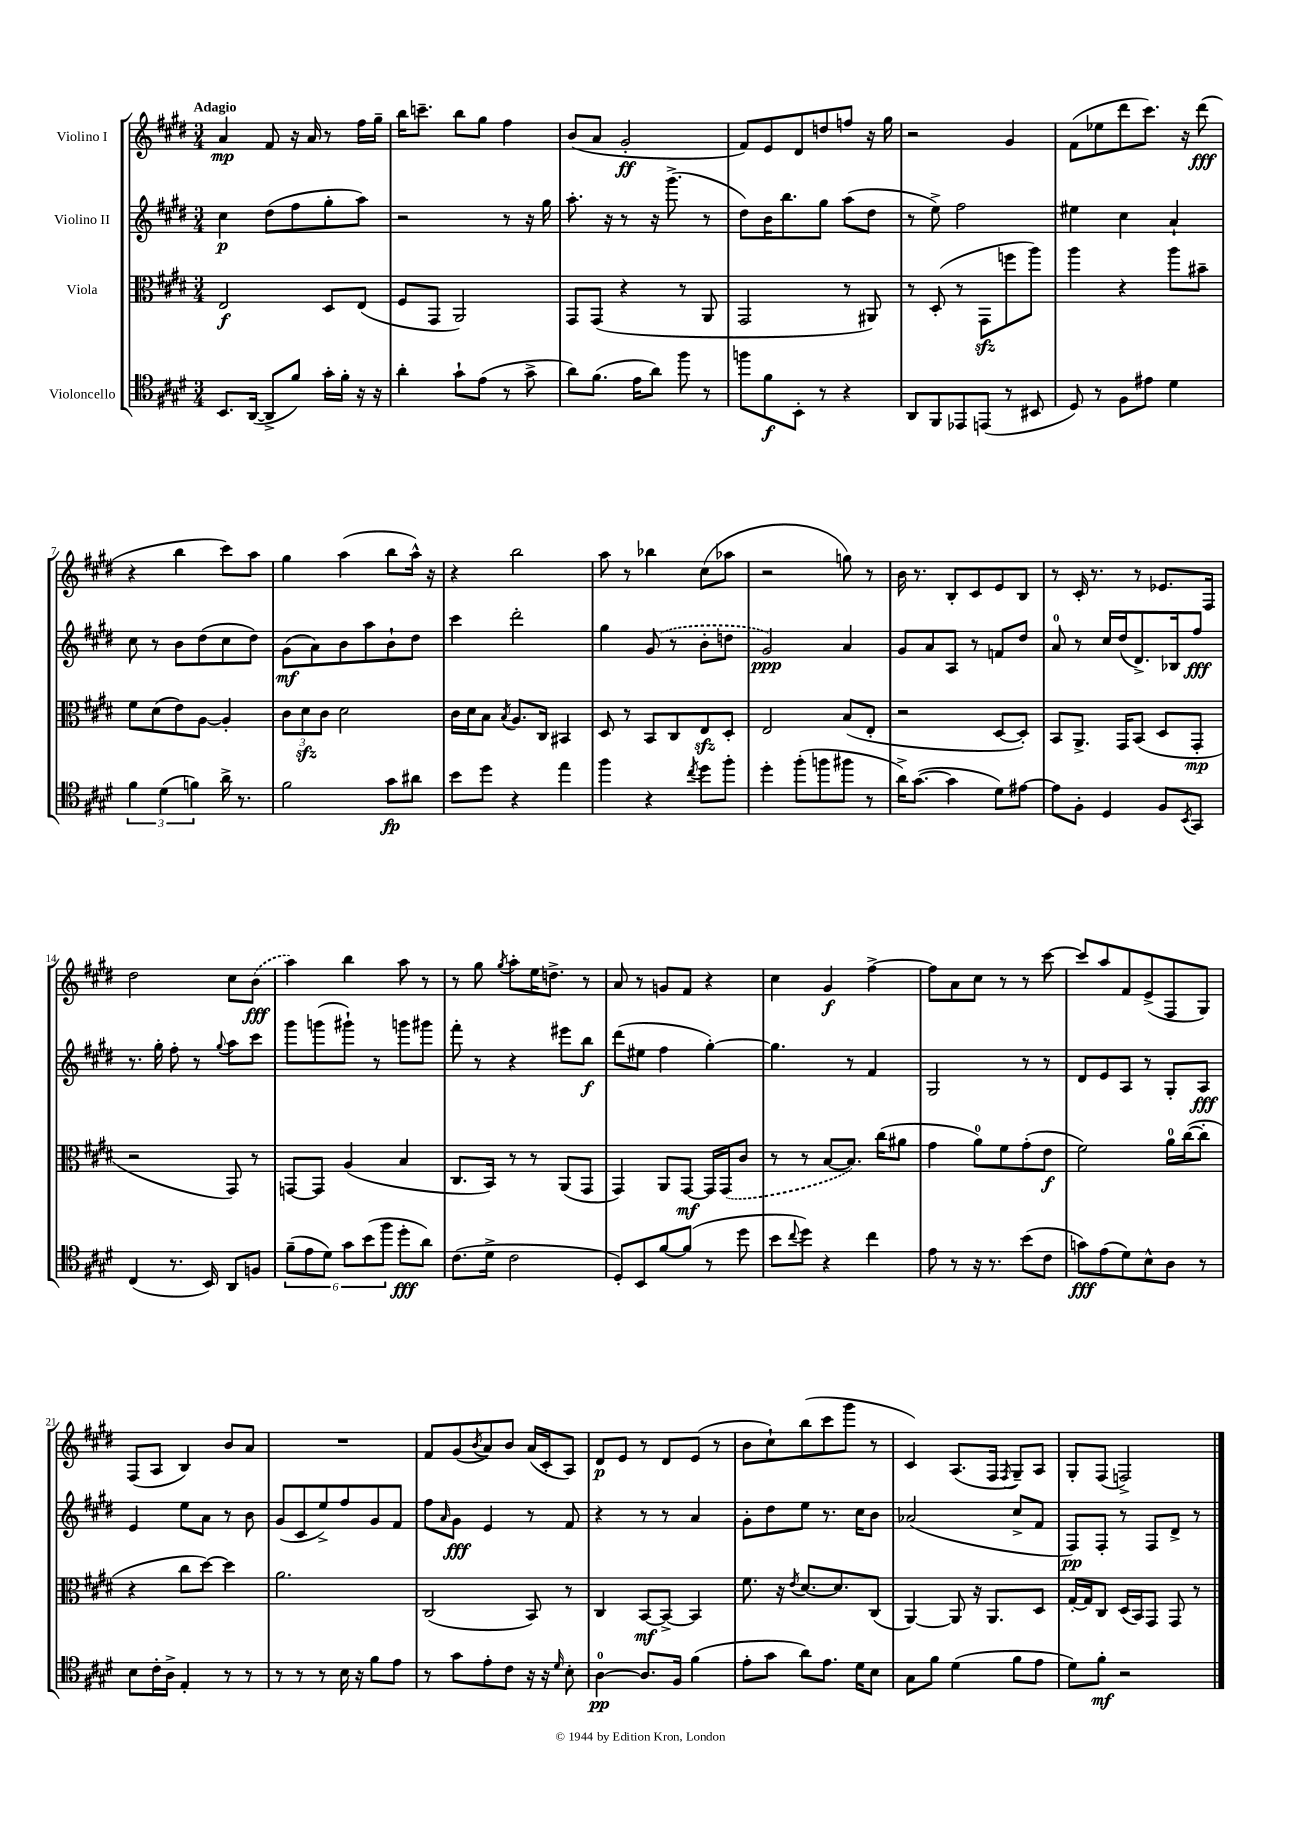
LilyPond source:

<<
\new StaffGroup <<
\new Staff = "s0" \with { instrumentName = "Violino I" } {
    \clef treble \key e \major \numericTimeSignature \time 3/4 \tempo "Adagio"
    a'4\mp fis'8 r16 a'16 r8 fis''16 gis''16-- |
    b''16 c'''8.-- b''8 gis''8 fis''4 |
    b'8( a'8 gis'2-.\ff |
    fis'8) e'8 dis'8 d''8 f''8 r16 gis''16 |
    r2 gis'4 |
    fis'8( ees''8 dis'''8 cis'''8.) r16 dis'''8\fff( |
    r4 b''4 cis'''8) a''8 |
    gis''4 a''4( b''8 a''16-^) r16 |
    r4 b''2 |
    a''8 r8 bes''4 cis''8( aes''8 |
    r2 g''8) r8 |
    b'16 r8. b8-. cis'8 e'8 b8 |
    r8 cis'16-. r8. r8 ees'8. fis16 |
    dis''2 cis''8 \once \slurDashed b'8\fff( |
    a''4) b''4 a''8 r8 |
    r8 gis''8 \acciaccatura { gis''8 } a''8-. e''16 d''8.-> r8 |
    a'8 r8 g'8 fis'8 r4 |
    cis''4 gis'4\f fis''4~-> |
    fis''8 a'8 cis''8 r8 r8 cis'''8~ |
    cis'''8 a''8 fis'8 e'8->( fis8 gis8) |
    fis8( a8 b4) b'8 a'8 |
    R2. |
    fis'8 gis'8( \acciaccatura { b'8 } a'8) b'8 a'16( cis'16-. a8) |
    dis'8\p e'8 r8 dis'8 e'8( r8 |
    b'8 cis''8-!) b''8( cis'''8 gis'''8 r8 |
    cis'4) a8.( fis16 \acciaccatura { fis8 } gis8--) a8 |
    gis8-. fis8( f2->) \bar "|." |
}
\new Staff = "s1" \with { instrumentName = "Violino II" } {
    \clef treble \key e \major \numericTimeSignature \time 3/4
    cis''4\p dis''8( fis''8 gis''8-. a''8) |
    r2 r8 r16 gis''16 |
    a''8.-. r16 r8 r16 gis'''8.->( r8 |
    dis''8) b'16 b''8. gis''8 a''8( dis''8 |
    r8 e''8->) fis''2 |
    eis''4 cis''4 a'4-! |
    cis''8 r8 b'8 dis''8( cis''8 dis''8) |
    gis'8\mf( a'8) b'8 a''8 b'8-! dis''8 |
    cis'''4 dis'''2-. |
    gis''4 \once \slurDashed gis'8( r8 b'8-. d''8 |
    gis'2\ppp) a'4 |
    gis'8 a'8 a8 r8 f'8 dis''8 |
    a'8-0 r8 cis''16 dis''16( dis'8.->) bes16 fis''8\fff |
    r8. gis''16-. fis''8-. r8 \appoggiatura { gis''8 } a''8 cis'''8 |
    gis'''8 g'''8( gis'''8-!) r8 g'''8 gis'''8 |
    fis'''8-. r8 r4 eis'''8 b''8\f |
    dis'''8( eis''8 fis''4 gis''4~-.) |
    gis''4. r8 fis'4 |
    gis2 r8 r8 |
    dis'8 e'8 a8 r8 gis8-. a8\fff |
    e'4 e''8 a'8 r8 b'8 |
    gis'8( cis'8 e''8->) fis''8 gis'8 fis'8 |
    fis''8 \grace { a'16 } gis'8\fff e'4 r8 fis'8 |
    r4 r8 r8 a'4 |
    gis'8-. dis''8 e''8 r8. cis''16 b'8 |
    aes'2( cis''8-> fis'8 |
    fis8\pp) fis8-. r8 fis8 dis'8-> r8 \bar "|." |
}
\new Staff = "s2" \with { instrumentName = "Viola" } {
    \clef alto \key e \major \numericTimeSignature \time 3/4
    e2\f dis8 e8( |
    fis8 gis,8 a,2) |
    gis,8 gis,8( r4 r8 a,8 |
    gis,2 r8 ais,8) |
    r8 dis8-.( r8 gis,8\sfz f''8 a''8) |
    a''4 r4 a''8 bis'8-- |
    fis'8 dis'8( e'8) a8~ a4-. |
    \tuplet 3/2 { cis'8 dis'8\sfz cis'8 } dis'2 |
    cis'16 dis'16 b8 \acciaccatura { b8 } a8. cis16 bis,4 |
    dis8 r8 b,8 cis8 e8\sfz dis8-. |
    e2 b8( e8-. |
    r2 dis8~ dis8-.) |
    b,8 a,8.-> gis,16 b,8( dis8 gis,8-.\mp |
    r2 gis,8) r8 |
    g,8~ g,8 a4( b4 |
    cis8. b,16) r8 r8 a,8( gis,8 |
    gis,4) a,8 gis,8~\mf gis,16 \once \slurDashed gis,16( cis'8 |
    r8 r8 b8~ b8.) cis''16( ais'8 |
    gis'4 a'8-0) fis'8 gis'8-.( e'8\f |
    fis'2) a'16-0 cis''16~( cis''8-. |
    r4 cis''8 dis''8~) dis''4 |
    a'2. |
    cis2( b,8) r8 |
    cis4 b,8~\mf b,8~-> b,4 |
    fis'8. r16 \acciaccatura { e'8 } dis'8.~ dis'8. cis8( |
    a,4~) a,8 r16 a,8. dis8 |
    gis16~-. gis16 cis8 dis16( b,16) gis,8 gis,8 r8 \bar "|." |
}
\new Staff = "s3" \with { instrumentName = "Violoncello" } {
    \clef tenor \key e \major \numericTimeSignature \time 3/4
    b,8. a,16~( a,8-> fis'8) gis'16-. fis'16-. r16 r16 |
    a'4-. gis'8-! e'8( r8 gis'8-> |
    a'8) fis'8.( e'16 a'8) fis''8 r8 |
    f''8 fis'8\f b,8-. r8 r4 |
    a,8 fis,8 ees,8 e,8( r8 bis,8 |
    dis8) r8 fis8 eis'8 dis'4 |
    \tuplet 3/2 { fis'4 dis'4( f'4) } a'16-> r8. |
    fis'2 gis'8\fp ais'8 |
    b'8 dis''8 r4 e''4 |
    fis''4 r4 \acciaccatura { cis''8 } dis''8 fis''8-. |
    dis''4-. fis''8-.( f''8 fis''8 r8 |
    a'16->) gis'8.~( gis'4 dis'8) eis'8~ |
    eis'8 fis8-. dis4 fis8 \acciaccatura { b,8 } gis,8 |
    cis4( r8. b,16) a,8 f8 |
    \tuplet 6/4 { fis'8--( e'8 dis'8) gis'8 b'8( fis''8 } dis''8-.\fff a'8) |
    cis'8.( dis'16-> cis'2 |
    dis8-.) b,8 fis'8~ fis'8( r8 dis''8 |
    b'8 \appoggiatura { cis''8 } dis''8) r4 cis''4 |
    e'8 r8 r16 r8. b'8( cis'8 |
    g'8\fff) e'8( dis'8) b8-^ a8 r8 |
    b8 cis'16-. a16-> e4-. r8 r8 |
    r8 r8 r8 b16 r16 fis'8 e'8 |
    r8 gis'8 e'8-. cis'8 r16 r16 \grace { dis'16 } b8-. |
    a4-0~\pp a8. fis16 fis'4( |
    e'8-. gis'8 a'8) e'8. dis'16 b8 |
    gis8 fis'8 dis'4( fis'8 e'8 |
    dis'8) fis'8-.\mf r2 \bar "|." |
}
>>
>>
